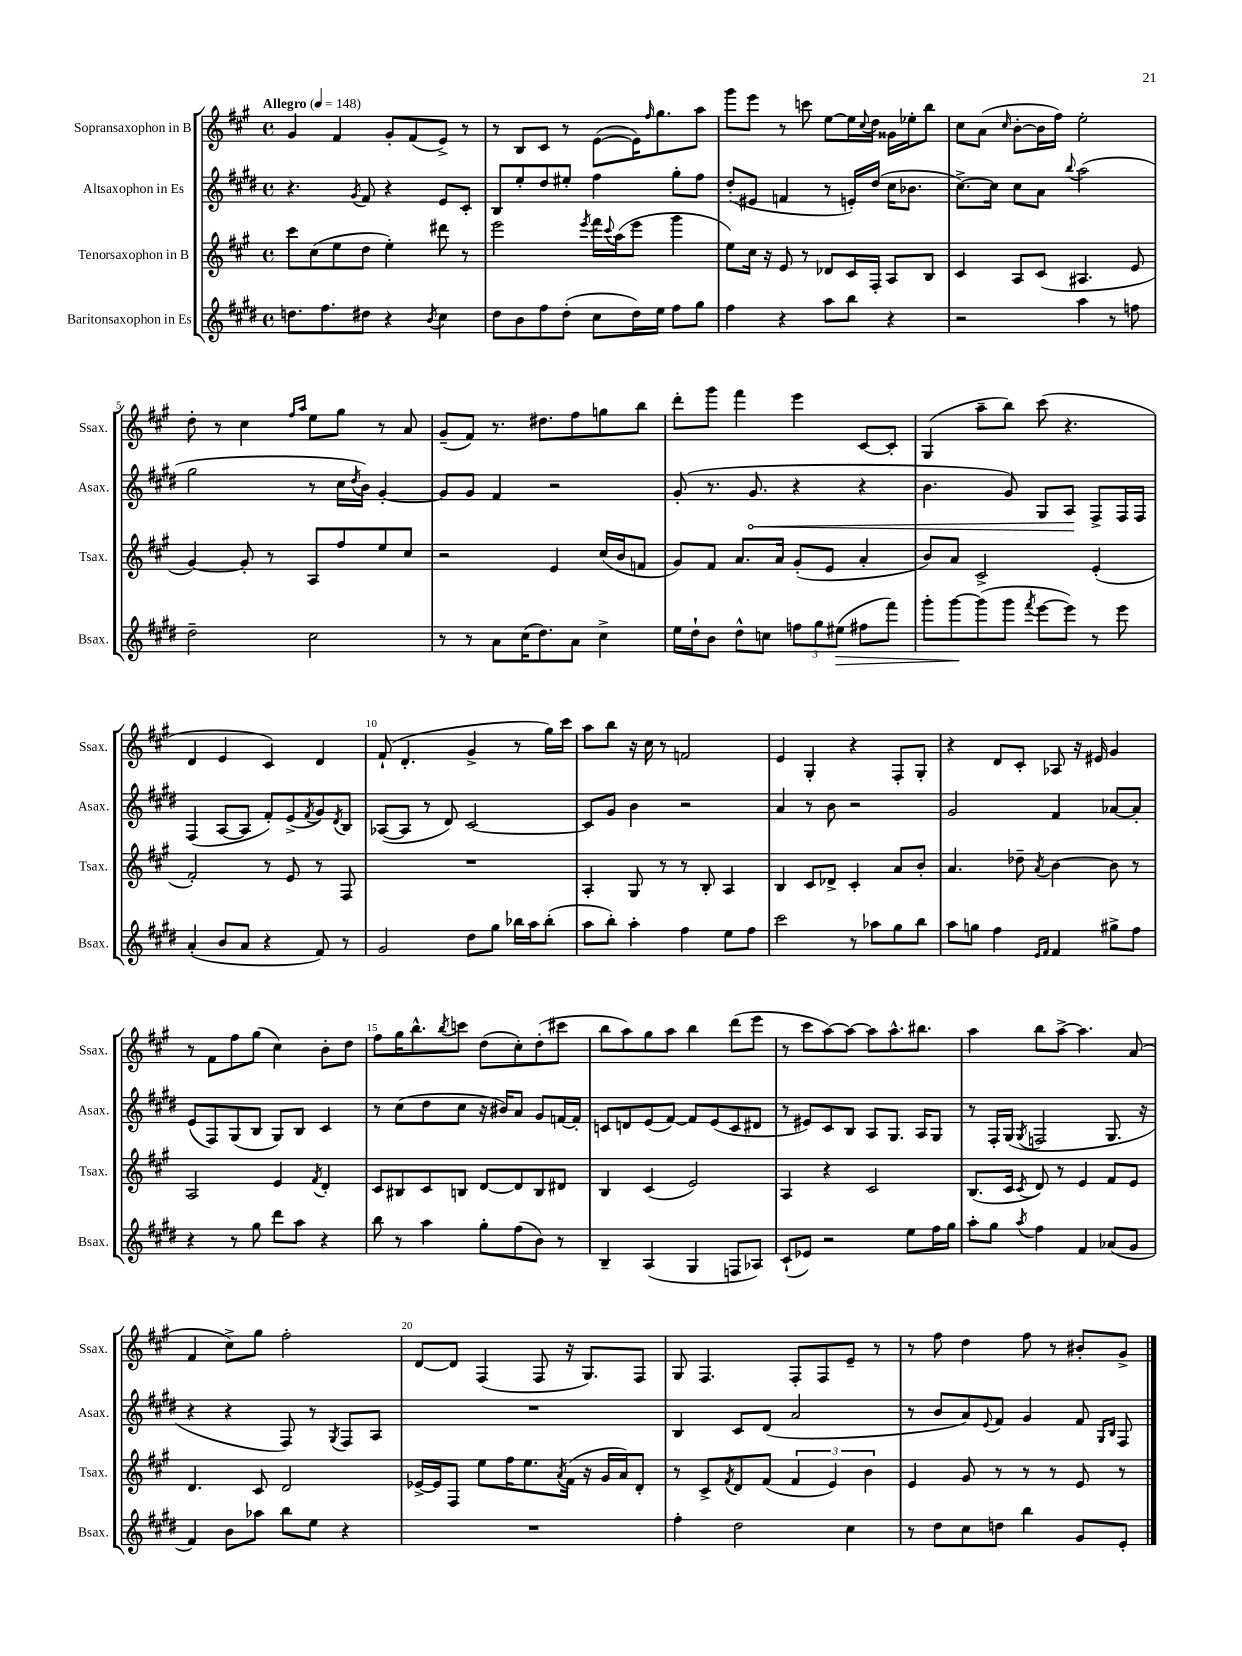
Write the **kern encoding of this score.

**kern	**kern	**kern	**kern
*staff4	*staff3	*staff2	*staff1
*clefG2	*clefG2	*clefG2	*clefG2
*k[f#c#g#d#]	*k[f#c#g#]	*k[f#c#g#d#]	*k[f#c#g#]
*M4/4	*M4/4	*M4/4	*M4/4
*met(c)	*met(c)	*met(c)	*met(c)
*MM148	*MM148	*MM148	*MM148
8.dd	8ccc#	4.r	4g#
.	(8cc#	.	.
8.ff#	.	.	.
.	8ee	.	4f#
.	.	8qg#	.
8dd#	8dd	8f#	.
4r	4ee')	4r	8g#'
.	.	.	(8f#
8qb	.	.	.
4cc#	8ddd#	8e	8e^)
.	8r	8c#'	8r
=	=	=	=
8dd#	2eee	8B	8r
8b	.	8ee'	8B
8ff#	.	8dd#	8c#
(8dd#'	.	8ee#'	8r
.	8qeee	.	.
8cc#	16fff#	4ff#	([8e
.	8qqccc#	.	.
.	(16aa	.	.
16dd#)	8eee	.	16e])
.	.	.	16qqff#
16ee	.	.	8.gg#
8ff#	4ggg#	8gg#'	.
8gg#	.	8ff#	8aa
=	=	=	=
4ff#	8ee)	(8dd#'	8ggg#
.	16cc#	8e#	8eee
.	16r	.	.
4r	8e	4f	8r
.	8r	.	8ccc
8aa	8d-	8r	[8ee
8bb	16c#	16e')	16ee]
.	.	.	8qqcc#
.	16F#'	(16dd#	16dd
4r	8A	16cc#	16g##
.	.	8.b-	16ee-'
.	8B	.	8bb
=	=	=	=
2r	4c#	[8.cc#^)	8cc#
.	.	.	(8a
.	.	16cc#]	.
.	.	.	16qqcc#
.	8A	8cc#	[8b'
.	(8c#	8a	16b]
.	.	.	16ff#)
.	.	8qqbb	.
4aa	4.A#	(2aa	2ee'
8r	.	.	.
8ff	8e	.	.
=	=	=	=
2dd#~	[4g#)	2gg#	8dd'
.	.	.	8r
.	8g#']	.	4cc#
.	8r	.	.
.	.	.	16qqff#
.	.	.	16qqaa
2cc#	8A	8r	8ee
.	8ff#	16cc#	8gg#
.	.	8qdd#	.
.	.	16b)	.
.	8ee	[4g#'	8r
.	8cc#	.	8a
=	=	=	=
8r	2r	8g#]	(8g#~
8r	.	8g#	8f#)
8a	.	4f#	8.r
(16cc#	.	.	.
8.dd#)	.	.	8.dd#
.	4e	2r	.
8a	.	.	8ff#
4cc#^	(16cc#	.	8gg
.	16b	.	.
.	8f	.	8bb
=	=	=	=
16ee	8g#)	(8g#'	8ddd'
16dd#`	.	.	.
8b	8f#	8.r	8ggg#
8dd#^^	8.a	.	4fff#
.	.	8.g#	.
8cc	.	.	.
.	16a	.	.
12ff	(8g#'	4r	4eee
12gg#	.	.	.
.	8e	.	.
(12ee#	.	.	.
8ff#	4a'	4r	[8c#
8fff#)	.	.	8c#']
=	=	=	=
8ggg#'	8b)	4.b	(4G#
[8ggg#	8a	.	.
(8ggg#]	2c#^	.	8aa~
8ggg#	.	8g#)	8bb)
8qfff#	.	.	.
[8eee	.	8G#	(8ccc#
8eee])	.	8A	4.r
8r	(4e'	8F#^	.
8eee	.	16F#	.
.	.	16F#	.
=	=	=	=
(4a'	2f#')	(4F#	4d
8b	.	[8A	4e
8a	.	8A]	.
4r	8r	8f#')	4c#)
.	8e	(8e^	.
.	.	8qf#	.
8f#)	8r	8g#)	4d
.	.	8qd#	.
8r	8F#	8B	.
=	=	=	=
2g#	1r	([8A-	(8f#`
.	.	8A-]	4.d'
.	.	8r	.
.	.	8d#)	.
8dd#	.	[2c#	4g#^
8gg#	.	.	.
16bb-	.	.	8r
16aa	.	.	.
(8bb-'	.	.	16gg#)
.	.	.	16ccc#
=	=	=	=
8aa	4A'	8c#]	8aa
8bb')	.	8g#	8bb
4aa'	8G#	4b	16r
.	.	.	16cc#
.	8r	.	8r
4ff#	8r	2r	2f
.	8B'	.	.
8ee	4A	.	.
8ff#	.	.	.
=	=	=	=
2ccc#	4B	4a	4e
.	8c#	8r	4G#'
.	8d-^	8b	.
8r	4c#'	2r	4r
8aa-	.	.	.
8gg#	8a	.	8F#'
8bb	8b'	.	8G#'
=	=	=	=
8aa	4.a	2g#	4r
8gg	.	.	.
4ff#	.	.	8d
.	8dd-~	.	8c#'
16qqe	.	.	.
16qqf#	8qa	.	.
4f#	[4b	4f#	8A-
.	.	.	16r
.	.	.	16e#
8gg#^	8b]	[8a-	4g#
8ff#	8r	8a-']	.
=	=	=	=
4r	2A	(8e	8r
.	.	8F#)	8f#
8r	.	(8G#	8ff#
8gg#	.	8B	(8gg#
8ddd#	4e	8G#)	4cc#)
8aa	.	8B	.
.	8qf#	.	.
4r	4d'	4c#	8b'
.	.	.	8dd
=	=	=	=
8bb	8c#	8r	8ff#
8r	8B#	(8cc#	16gg#
.	.	.	8.bb^^
4aa	8c#	8dd#	.
.	.	.	8qbb
.	8B	8cc#	8ccc
8gg#'	[8d	16r	(8dd
.	.	16b#)	.
(8ff#	8d]	8a	8cc#')
8b)	8B	8g#	(8dd'
8r	8d#	[16f	8ccc#
.	.	16f']	.
=	=	=	=
4B~	4B	8c	8bb
.	.	8d	8aa)
(4A	(4c#	(8e	8gg#
.	.	[8f#)	8aa
4G#	2e)	8f#]	4bb
.	.	(8e	.
8F	.	8c	(8ddd
8A-)	.	8d#	8eee
=	=	=	=
(8c#`	4A	8r	8r
8e-)	.	8e#)	8ccc#
2r	4r	8c#	[8aa)
.	.	8B	8aa_
.	2c#	8A	8aa]
.	.	8.G#	8.aa^^
8ee	.	.	.
.	.	16A	8.bb#
16ff#	.	8G#	.
16gg#	.	.	.
=	=	=	=
8aa'	(8.B	8r	4aa
8gg#	.	16F#'	.
.	16c#	(16G#	.
8qaa	8qc#	8qG#	.
4ff#	8d)	2F	8bb
.	8r	.	[8aa^
4f#	4e	.	4.aa]
(8a-	8f#	8.G#	.
8g#	8e	.	(8a
.	.	16r	.
=	=	=	=
4f#)	4.d	4r	4f#
8b	.	4r	8cc#^)
8aa-	8c#	.	8gg#
8bb	2d	8F#)	2ff#'
8ee	.	8r	.
.	.	8qG#	.
4r	.	8F#	.
.	.	8A	.
=	=	=	=
1r	[16e-^	1r	[8d
.	16e-]	.	.
.	8F#	.	8d]
.	8ee	.	(4F#
.	16ff#	.	.
.	8.ee	.	.
.	.	.	8F#
.	8qa	.	.
.	(16f#	.	16r
.	16r	.	8.G#)
.	16g#	.	.
.	16a)	.	.
.	8d'	.	8F#
=	=	=	=
4ff#'	8r	4B	8G#
.	8c#^	.	4.F#
.	8qf#	.	.
2dd#	8d	8c#	.
.	(8f#	(8d#	.
.	6f#	2a	8F#'
.	.	.	8F#
.	6e)	.	.
4cc#	.	.	8e~
.	6b	.	.
.	.	.	8r
=	=	=	=
8r	4e	8r	8r
8dd#	.	8b	8ff#
8cc#	8g#	8a)	4dd
.	.	8qqe	.
8dd	8r	8f#	.
4bb	8r	4g#	8ff#
.	8r	.	8r
8g#	8e	8f#	8b#'
.	.	16qqG#	.
.	.	16qqB	.
8e'	8r	8F#	8g#^
==	==	==	==
*-	*-	*-	*-
